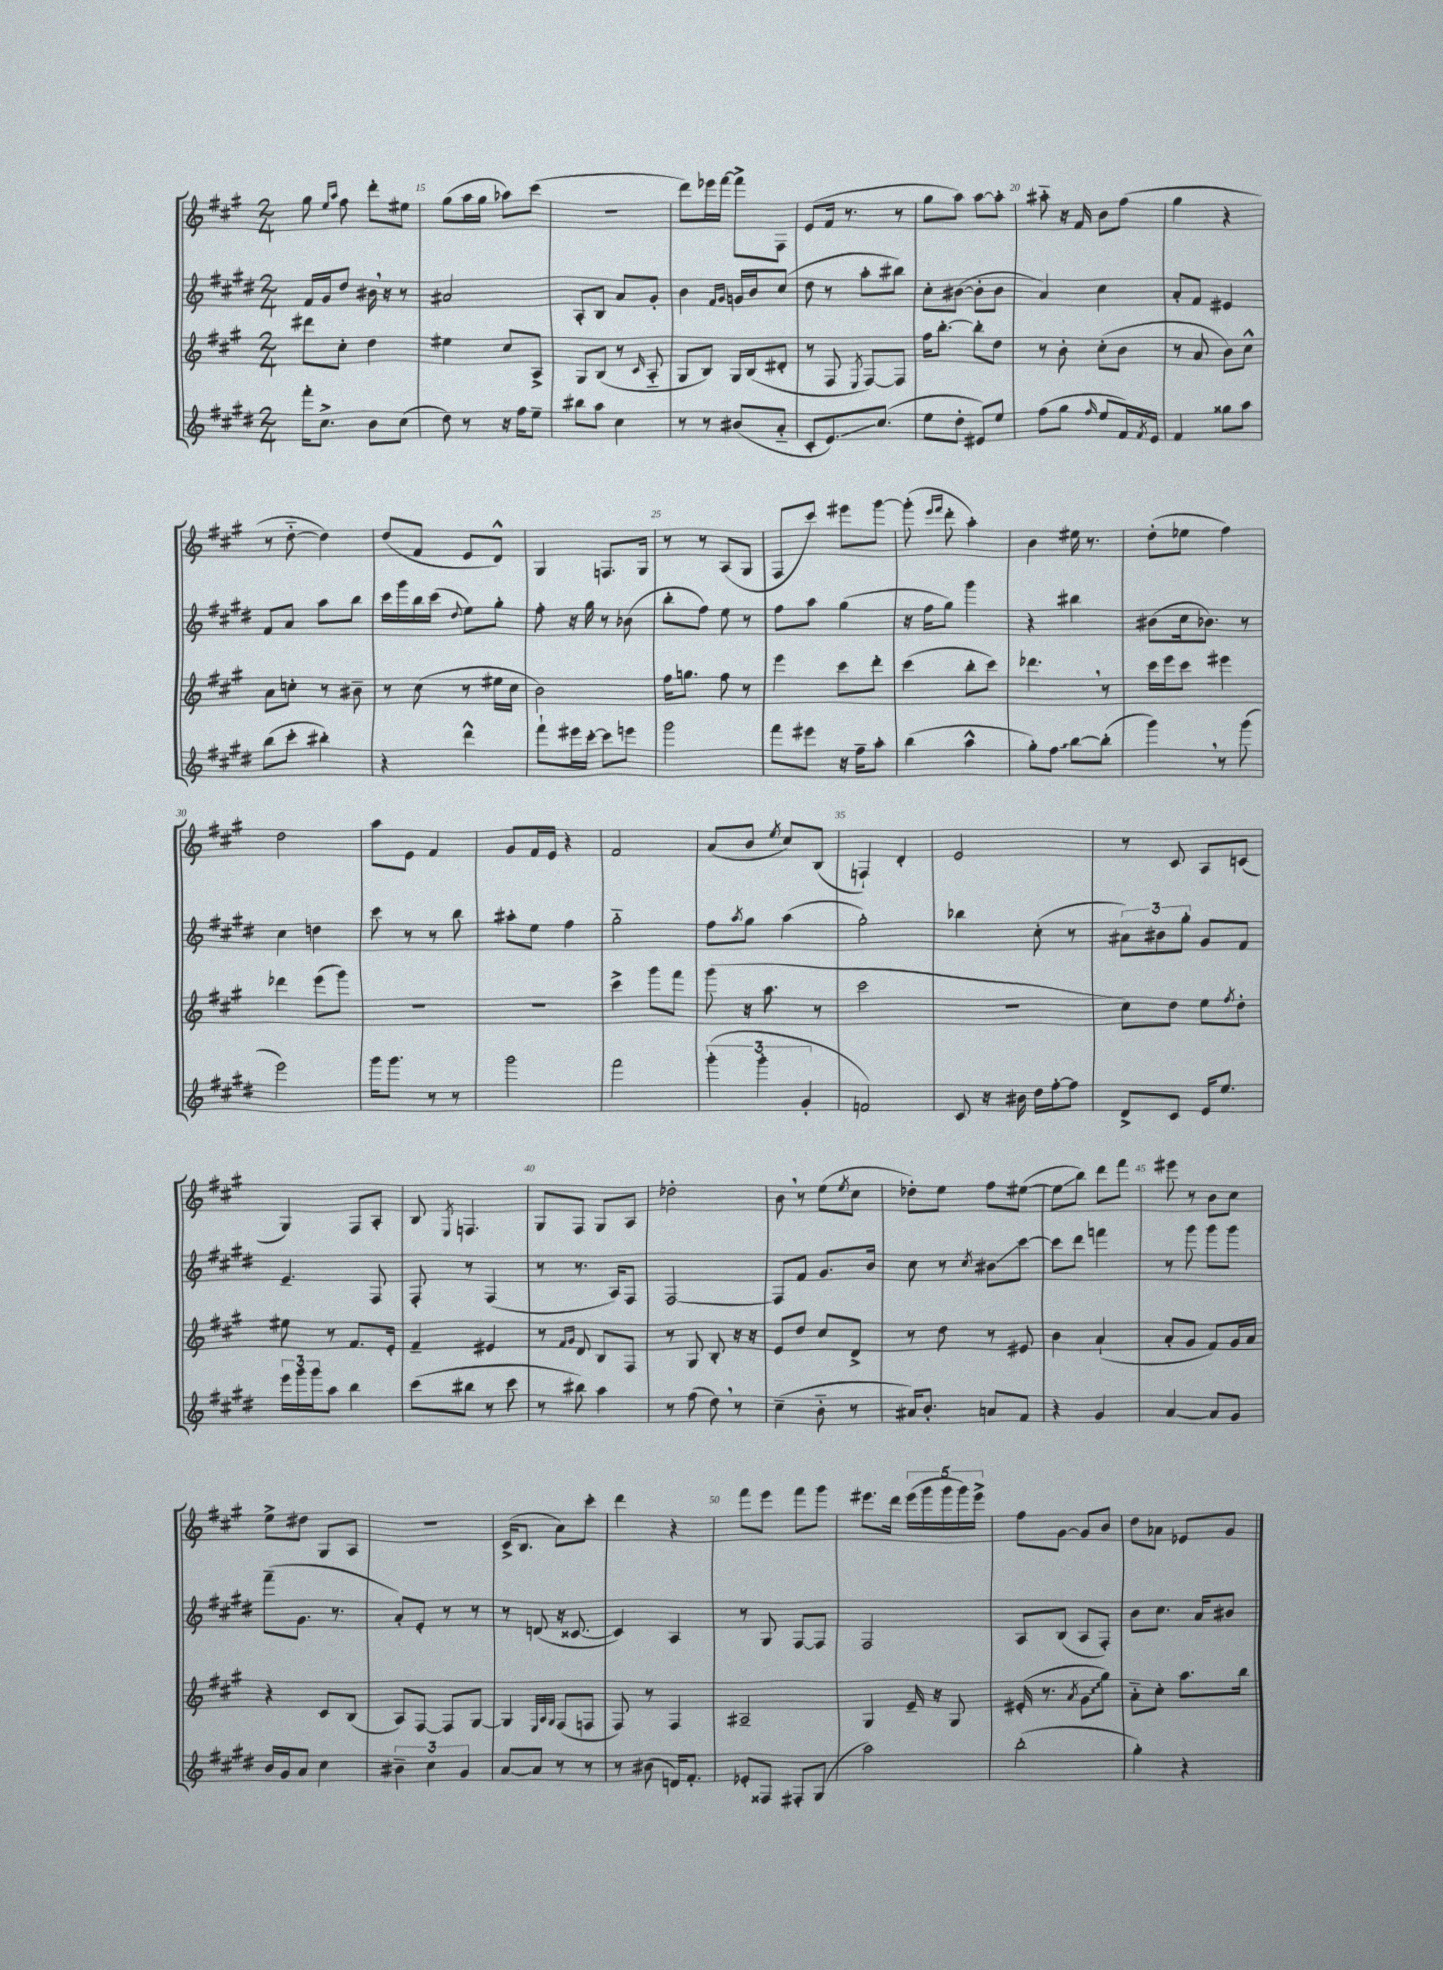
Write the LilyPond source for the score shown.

<<
\new StaffGroup <<
\new Staff = "s0" {
    \clef treble \key a \major \numericTimeSignature \time 2/4
    gis''8 \grace { e''16 a''16 } fis''8 d'''8-. eis''8 |
    gis''8( a''16 gis''16 aes''8) cis'''8( |
    R2 |
    d'''8) ees'''16 fis'''16~ fis'''8-> fis8 |
    e'8( fis'16 r8. r8 |
    gis''8 a''8) a''8~ a''8-. |
    ais''8-_ r16 fis'16 b'8 fis''8( |
    gis''4 r4 |
    r8 d''8~-_ d''4) |
    d''8( fis'8 e'8 d'8-^) |
    gis4 f8. gis16 |
    r8 r8 a8( gis8 |
    fis8 cis'''8) eis'''8 gis'''8~ |
    gis'''8-.( \grace { e'''16 fis'''16 } d'''8-. a''4-.) |
    b'4 eis''16 r8. |
    d''8-.( ees''8 fis''4) |
    d''2 |
    a''8 e'8 fis'4 |
    gis'8 fis'16 e'16 r4 |
    fis'2 |
    a'8( b'8 \acciaccatura { e''8 } cis''8) b8( |
    f4-!) d'4-. |
    e'2 |
    r8 cis'8 a8 c'8( |
    gis4) fis8 a8-. |
    b8 \acciaccatura { e8 } f4. |
    gis8 fis8 gis8 a8 |
    des''2-. |
    b'8 \breathe r8 e''8( \acciaccatura { e''8 } cis''8 |
    des''8-.) e''8 fis''8 eis''8~( |
    eis''8\glissando b''8) d'''8 fis'''8 |
    eis'''8 r8 b'8 cis''8 |
    e''8-> dis''8 gis8 a8 |
    r2 |
    cis'16->( b8. a'8) cis'''8-. |
    d'''4 r4 |
    fis'''8 e'''8 fis'''8 gis'''8 |
    eis'''8. d'''16 \tuplet 5/4 { eis'''16( gis'''16 gis'''16 gis'''16) eis'''16-> } |
    fis''8 gis'8~ gis'8 b'8 |
    d''8 aes'8 ees'8 gis'8 \bar "|." |
}
\new Staff = "s1" {
    \clef treble \key e \major \numericTimeSignature \time 2/4
    fis'16 gis'16 dis''8 bis'16 \breathe r16 r8 |
    ais'2 |
    a8-. b8 a'8 gis'8-. |
    b'4 \grace { fis'16 gis'16 } g'16 b'16 cis''8( |
    dis''8 r8 a''8-. bis''8) |
    cis''8-. bis'8~( bis'8-. bis'8 |
    a'4) cis''4 |
    a'8-. fis'8 eis'4 |
    fis'8 a'8 a''8 b''8 |
    cis'''16 gis'''16 b''16 cis'''16( \appoggiatura { dis''8 } e''8) gis''8-. |
    fis''8-. r16 gis''16 r8 bes'8( |
    b''8-. fis''8) e''8 r8 |
    fis''8 a''8 gis''4( |
    r16 fis''16 gis''8) gis'''4 |
    r4 bis''4 |
    bis'8( cis''16 bes'8.) r8 |
    cis''4 d''4 |
    cis'''8 r8 r8 b''8 |
    ais''8-. e''8 fis''4 |
    gis''2-_ |
    fis''8 \acciaccatura { a''8 } gis''8 a''4( |
    gis''2-.) |
    bes''4 cis''8-.( r8 |
    \tuplet 3/2 { ais'8) bis'8 gis''8-. } gis'8 fis'8 |
    e'4.-- fis8 |
    fis8-. r8 fis4( |
    r8 r8. a16) fis8 |
    fis2~ |
    fis8 fis'8 gis'8. b'16 |
    cis''8 r8 \acciaccatura { cis''8 } bis'8\glissando cis'''8~ |
    cis'''8 dis'''8 f'''4 |
    r8 gis'''8 gis'''8 gis'''8 |
    fis'''8--( gis'8. r8. |
    a'8-.) e'8-. r8 r8 |
    r8 d'8( r16 cisis'8.~ |
    cisis'4) a4 |
    r8 gis8 fis8~ fis8 |
    fis2 |
    a8 b8( a8 fis8-.) |
    b'8 cis''8. a'16 bis'8 \bar "|." |
}
\new Staff = "s2" {
    \clef treble \key a \major \numericTimeSignature \time 2/4
    dis'''8 cis''8-. d''4 |
    eis''4 cis''8 a8-> |
    gis8 b8( r8 \grace { cis'16 } a8-_ |
    gis8 b8) gis16 b16( dis'8-. |
    r8 fis8 \acciaccatura { e8 } fis8~) fis8 |
    fis''16 b''8.~-. b''8-. d''8 |
    r8 b'8-. cis''8-.( b'8 |
    r8 a'8 b'8) cis''8-^ |
    a'8 c''8-. r8 bis'8-- |
    r8 cis''8( r8 eis''16 cis''16 |
    b'2) |
    fis''16 g''8. fis''8 r8 |
    e'''4 cis'''8 d'''8-. |
    cis'''4( b''8-. cis'''8) |
    des'''4. \breathe r8 |
    cis'''16 e'''16 cis'''8 eis'''4 |
    des'''4 e'''8( gis'''8) |
    R2 |
    R2 |
    cis'''4-> gis'''8 fis'''8 |
    gis'''8( r16 a''8. r8 |
    cis'''2 |
    R2 |
    cis''8) d''8 e''8 \acciaccatura { fis''8 } d''8-. |
    eis''8 r8 fis'8. e'16-. |
    fis'4-- eis'4 |
    r8 \grace { fis'16 gis'16 } d'8 b8 fis8 |
    r8 gis8 b8-. r16 r16 |
    e'8 d''8 cis''8 d'8-> |
    r8 d''8 r8 eis'8 |
    b'4 a'4-!( |
    a'8-. gis'8 fis'8) gis'16 a'16 |
    r4 cis'8 b8( |
    a8) fis8~ fis8 gis8~ |
    gis4 \grace { e32 a32 gis32 } fis8( f8 |
    fis8) r8 fis4 |
    ais2-- |
    gis4 e'16-- r16 gis8 |
    eis'16-.( r8. \acciaccatura { a'8 } \once \override Glissando.style = #'zigzag gis'8\glissando gis''8) |
    a'8-_ cis''8-. a''8. b''16 \bar "|." |
}
\new Staff = "s3" {
    \clef treble \key e \major \numericTimeSignature \time 2/4
    fis'''16-. cis''8.-> b'8 cis''8( |
    dis''8) r8 r16 fis''16 e''8-- |
    bis''8 a''8 cis''4 |
    r8 r8 bis'8( a'8-_ |
    cis'8-. e'8.\glissando) cis''8.( |
    e''8 dis''8-. eis'8) e''8 |
    fis''8( gis''8 \grace { fis''16 } e''8 fis'16) \acciaccatura { fis'8 } e'16 |
    fis'4 gisis''8 a''8 |
    b''8( cis'''8-. bis''4-.) |
    r4 dis'''4-^ |
    fis'''8-! eis'''16 cis'''16~-. cis'''8 e'''8 |
    gis'''2 |
    fis'''8 eis'''8 r16 fis''16-- a''8-. |
    b''4( a''4-^ |
    gis''8-.) \once \override Glissando.style = #'zigzag fis''8\glissando b''8~ b''8-.( |
    gis'''4) \breathe r8 gis'''8( |
    e'''2) |
    gis'''16 gis'''8. r8 r8 |
    gis'''2 |
    fis'''2 |
    \tuplet 3/2 { gis'''4-.( gis'''4-. gis'4-. } |
    f'2) |
    cis'8 r16 bis'16 dis''16 fis''16~-. fis''8 |
    dis'8-> cis'8 e'16 e''8. |
    \tuplet 3/2 { e'''16 gis'''16 gis'''16 } a''8 b''4 |
    cis'''8( bis''8 r8 cis'''8 |
    r8 bis''8) a''4 |
    r8 fis''8( dis''8) \breathe r8 |
    cis''4--( b'8-_ r8 |
    ais'16) b'8.-. a'8 fis'8 |
    r4 gis'4 |
    a'4~ a'8 gis'8 |
    b'16 gis'16 a'8 cis''4 |
    \tuplet 3/2 { bis'4-- cis''4 gis'4 } |
    a'8~ a'8 r8 r8 |
    r8 bis'8( d'16) fis'8.-. |
    ees'8-. fisis8 fis8-. gis8( |
    a''2) |
    b''2-.( |
    gis''4-.) r4 \bar "|." |
}
>>
>>
\layout { \context { \Score currentBarNumber = #14 \override BarNumber.break-visibility = ##(#f #t #t) barNumberVisibility = #(every-nth-bar-number-visible 5) } }
